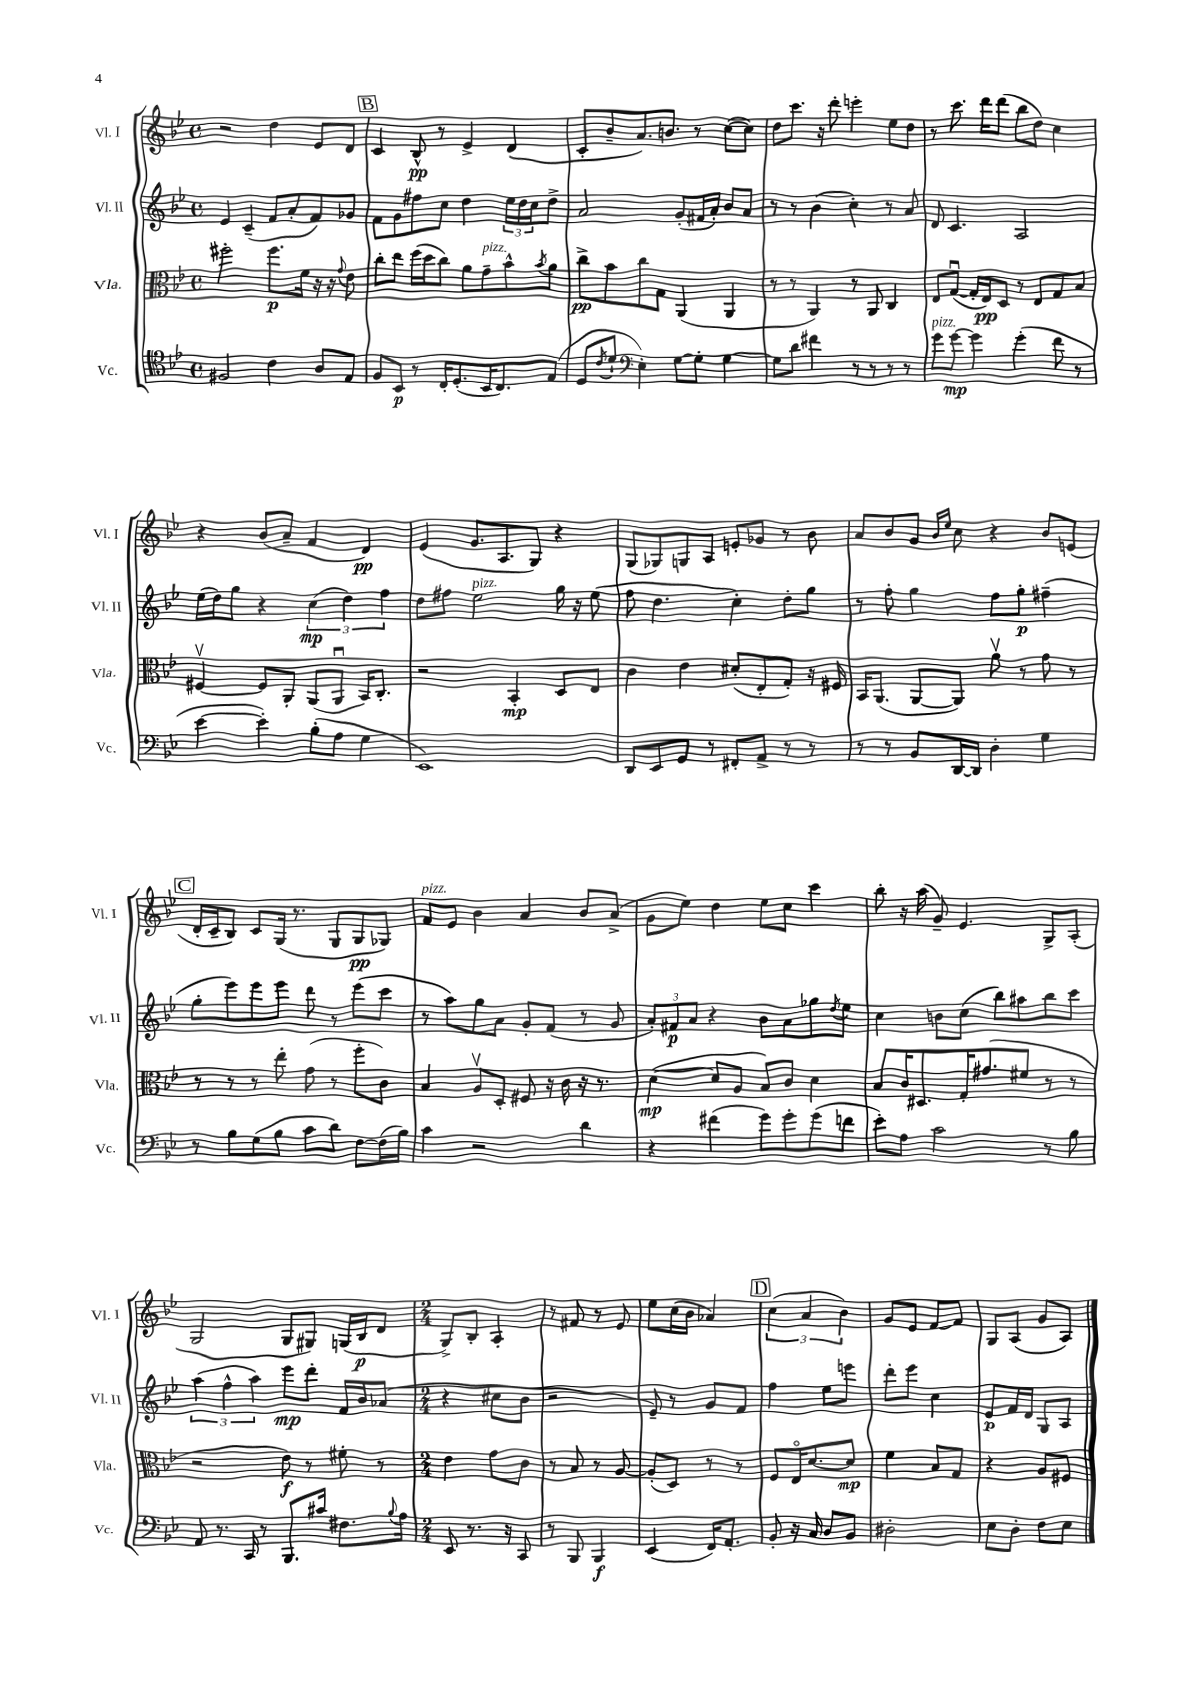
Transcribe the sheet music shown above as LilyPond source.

<<
\new StaffGroup <<
\new Staff = "s0" \with { instrumentName = "Vl. I" shortInstrumentName = "Vl. I" } {
    \clef treble \key bes \major \defaultTimeSignature \time 4/4
    r2 d''4 ees'8 d'8 |
    \mark \markup { \box "B" } c'4 bes8-^\pp r8 ees'4-> d'4( |
    c'8-. bes'8-- a'8.) b'8. r8 c''8~( c''8) |
    d''8 c'''8. r16 d'''8-. e'''4-. ees''8 d''8 |
    r8 c'''8. d'''16 d'''8( bes''8 d''8) c''4 |
    r4 bes'8( a'8-- f'4 d'4\pp) |
    ees'4( g'8. a8. g8) r4 |
    g8( ges8) g8 a8 e'8-. ges'8 r8 bes'8 |
    a'8 bes'8 g'8 \grace { bes'16 ees''16 } c''8 r4 bes'8 e'8( |
    \mark \markup { \box "C" } d'16-. c'16-- bes8) c'8 g16( r8. g8 g8\pp ges8) |
    f'8^\markup { \italic "pizz." } ees'8 bes'4 a'4 bes'8 a'8->( |
    g'8 ees''8) d''4 ees''8 c''8 c'''4 |
    bes''8-. r16 a''16( g'8--) ees'4. g8-> a8-.( |
    g2 g8 gis8) g16( bes16\p d'8 |
    \numericTimeSignature \time 2/4 g8->) bes8-. a4-. |
    r8 fis'8 r8 ees'8 |
    ees''8 c''16( bes'16 aes'4) |
    \mark \markup { \box "D" } \tuplet 3/2 { c''4( a'4 bes'4) } |
    g'8 ees'8 f'8~ f'8 |
    g8 a8( g'8 a8) \bar "|." |
}
\new Staff = "s1" \with { instrumentName = "Vl. II" shortInstrumentName = "Vl. II" } {
    \clef treble \key bes \major \defaultTimeSignature \time 4/4
    ees'4 c'4--( f'8 a'8-. f'8) ges'8 |
    \mark \markup { \box "B" } f'8 g'8 fis''8 c''8 d''4 \tuplet 3/2 { ees''16 d''16 c''16 } d''8-> |
    a'2 g'8-.( fis'16 a'16-.) bes'8 a'8 |
    r8 r8 bes'4( c''4-.) r8 a'8 |
    d'8 c'4. a2 |
    ees''16( d''16) g''8 r4 \tuplet 3/2 { c''4\mp( d''4) f''4 } |
    d''8 fis''8 ees''2^\markup { \italic "pizz." } g''16 r16 ees''8( |
    f''8 d''4. c''4-.) d''8-. g''8 |
    r8 f''8-. g''4 f''8 g''8-.\p fis''4--( |
    \mark \markup { \box "C" } g''8-. ees'''8) ees'''8 ees'''8 d'''8 r8 ees'''8( c'''8 |
    r8 a''8) g''8 a'8 g'8-. f'8( r8 g'8 |
    \tuplet 3/2 { a'8-.) fis'8\p a'8 } r4 bes'8 a'8 ges''8 \acciaccatura { d''8 } ees''8 |
    c''4 b'8 c''8( bes''8) ais''8 bes''8 c'''8 |
    \tuplet 3/2 { a''4( f''4-^ a''4) } ees'''8\mp d'''8-. f'16 bes'16 aes'8( |
    \numericTimeSignature \time 2/4 r4 cis''8 bes'8 |
    r2 |
    ees'8--) r8 g'8 f'8 |
    \mark \markup { \box "D" } f''4 ees''8 e'''8 |
    d'''8-. ees'''8 c''4 |
    ees'8\p f'16 d'16 g8 a8 \bar "|." |
}
\new Staff = "s2" \with { instrumentName = "Vla." shortInstrumentName = "Vla." } {
    \clef alto \key bes \major \defaultTimeSignature \time 4/4
    fis''2-. fis''8.\p f'16 r16 r16 \appoggiatura { g'8 } ees'8 |
    \mark \markup { \box "B" } c''8-. ees''8 f''16( d''16 c''8) a'8 g'8--^\markup { \italic "pizz." } bes'8-^ \acciaccatura { bes'8 } a'8 |
    c''8->\pp bes'8 c''8 g8 a,4( a,4 |
    r8 r8 a,4) r8 a,8 c4 |
    ees8 g8~\downbow( g16-. ees16\pp) d8 r8 ees8 g8 bes8 |
    fis4~\upbow fis8 a,8-. a,8( a,8\downbow bes,16) c8.-. |
    r2 bes,4-.\mp d8 ees8 |
    c'4 ees'4 dis'8-.( ees8-. g8-.) r16 fis16 |
    bes,16 a,8.( a,8~ a,8) a'8\upbow r8 g'8 r8 |
    \mark \markup { \box "C" } r8 r8 r8 ees''8-. g'8( r8 f''8-. c'8) |
    bes4 a8\upbow d8-. fis8 r16 c'16 r16 r8. |
    d'4~\mp( d'8 a8 bes8) c'8 d'4 |
    bes8 c'16 dis8. g16-. gis'8.( fis'8 r8 r8 |
    r2 ees'8\f) r8 fis'8-. r8 |
    \numericTimeSignature \time 2/4 ees'4 g'8 c'8 |
    r8 bes8 r8 a8~ |
    a8-.( d8) r8 r8 |
    \mark \markup { \box "D" } f8 ees16\flageolet d'8.~ d'8\mp |
    f'4 bes8 g8 |
    r4 a8 fis8 \bar "|." |
}
\new Staff = "s3" \with { instrumentName = "Vc." shortInstrumentName = "Vc." } {
    \clef tenor \key bes \major \defaultTimeSignature \time 4/4
    fis2 c'4 a8 ees8 |
    \mark \markup { \box "B" } f8 bes,8\p r8 c16-. d8.-.( bes,16 c8.) ees8( |
    d8 \acciaccatura { c'8 } d'8-! \clef bass ees4-.) g8~ g8-. g4~ |
    g8 d'8 fis'4 r8 r8 r8 r8 |
    g'8^\markup { \italic "pizz." } g'8~\mp g'4 g'4-.( f'8 r8 |
    ees'4~ ees'4-.) bes8-.( a8 g4 |
    ees,1) |
    d,8 ees,8 g,8 r8 fis,8-. a,8-> r8 r8 |
    r8 r8 bes,8 d,16~ d,16 d4-. g4 |
    \mark \markup { \box "C" } r8 bes8 g8( bes8 c'8 d'8) f8~ f16( bes16) |
    c'4 r2 d'4 |
    r4 fis'4( g'8) g'8-. g'8( f'8 |
    ees'8-.) a8 c'2 r8 bes8 |
    a,8 r8. c,16 r8 bes,,8. cis'16 fis8. \appoggiatura { bes8 } a16 |
    \numericTimeSignature \time 2/4 ees,8 r8. r16 c,8 |
    r8 bes,,8 bes,,4\f |
    ees,4( f,16) a,8.-. |
    \mark \markup { \box "D" } bes,8-. r16 c16 d8 bes,8 |
    dis2-. |
    ees8 d8-. f8 ees8 \bar "|." |
}
>>
>>
\layout { \context { \Score \remove "Bar_number_engraver" } }
